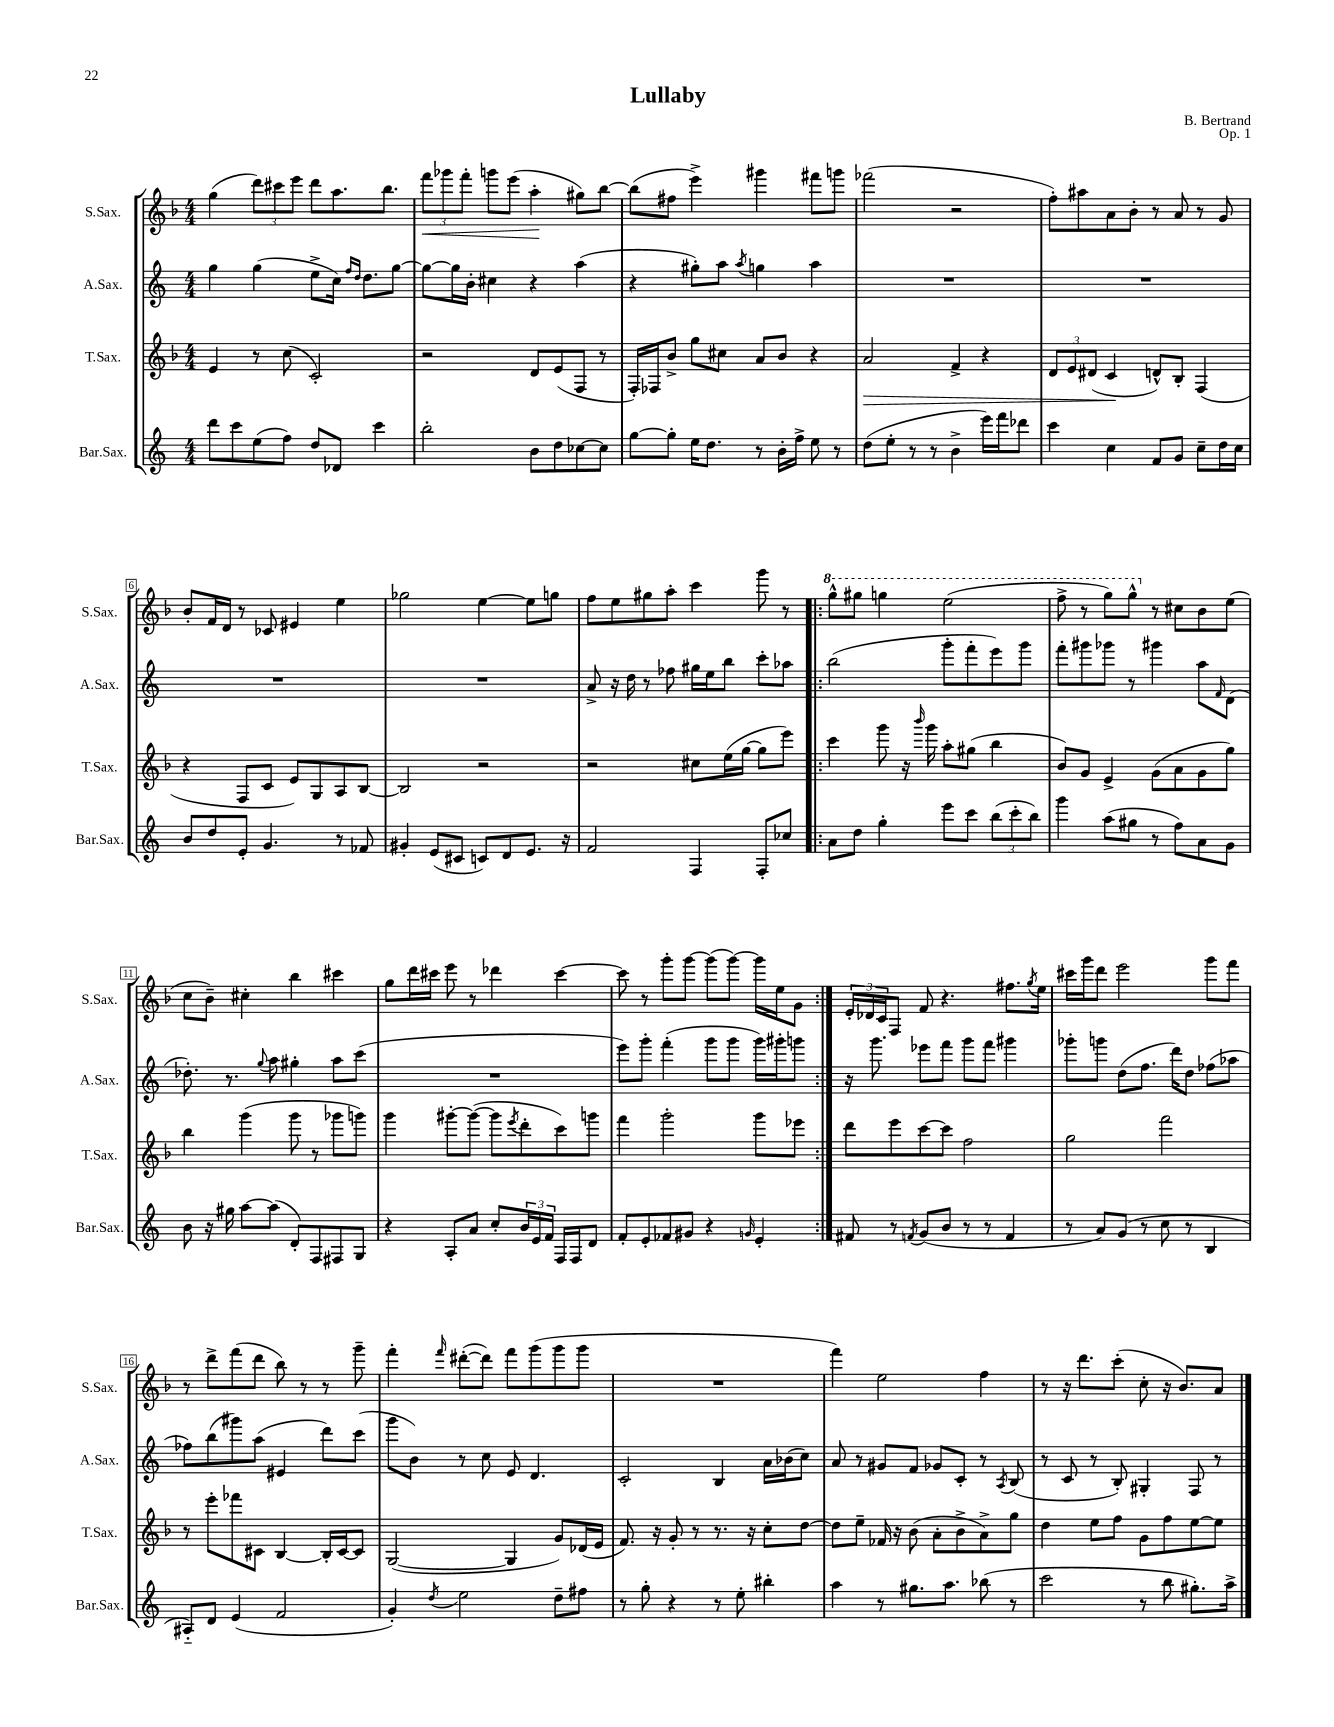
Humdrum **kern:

**kern	**kern	**dynam	**kern	**kern	**dynam
*part4	*part3	*part3	*part2	*part1	*part1
*staff4	*staff3	*staff3	*staff2	*staff1	*staff1
*I"Bar.Sax.	*I"T.Sax.	*	*I"A.Sax.	*I"S.Sax.	*
*I'Bar.Sax.	*I'T.Sax.	*	*I'A.Sax.	*I'S.Sax.	*
*clefG2	*clefG2	*	*clefG2	*clefG2	*
*k[]	*k[b-]	*	*k[]	*k[b-]	*
*M4/4	*M4/4	*	*M4/4	*M4/4	*
=1	=1	=1	=1	=1	=1
8ddd\L	4e/	.	4gg\	(4gg\	.
8ccc\	.	.	.	.	.
(8ee\	8r	.	(4gg\	12ddd\L)	.
.	.	.	.	12ccc#X\	.
8ff\J)	(8cc\	.	.	.	.
.	.	.	.	12eee\J	.
8dd/L	2c'/)	.	8ee^\L	8ddd\L	.
8d-X/J	.	.	16cc\Jk)	8.aa\	.
.	.	.	16qqff/LL	.	.
.	.	.	16qqdd/JJ	.	.
.	.	.	8.dd\L	.	.
4ccc\	.	.	.	.	.
.	.	.	.	8.bb-\J	.
.	.	.	[8gg\J	.	.
=2	=2	=2	=2	=2	=2
!	!	!	!	!	!LO:HP:b
2bb'\	2r	.	8gg\L_	12fff\L	<
.	.	.	.	12ggg-X\	.
.	.	.	16gg\L]	.	.
.	.	.	.	12fff'\J	.
.	.	.	16b'\JJ	.	.
.	.	.	4cc#X\	8gggn\L	.
.	.	.	.	(8eee\J	.
8b\L	8d/L	.	4r	4aa'\	.
8dd\	(8e/	.	.	.	.
[8cc-X\	8F/J	.	(4aa\	8gg#X\L)	[
8cc-\J]	8r	.	.	[8bb-\J	.
=3	=3	=3	=3	=3	=3
[8gg\L	16F'/LL)	.	4r	(8bb-\L]	.
.	16F-X/J	.	.	.	.
8gg'\J]	8b-^/J	.	.	8ff#X\J	.
16ee\KL	8gg\L	.	8gg#X'\L)	4eee^\)	.
8.dd\J	.	.	.	.	.
.	8cc#X\J	.	8aa\J	.	.
.	.	.	8qaa/	.	.
8r	8a/L	.	4ggn\	4ggg#X\	.
16b'\LL	8b-/J	.	.	.	.
16ff^\JJ	.	.	.	.	.
8ee\	4r	.	4aa\	8fff#X\L	.
8r	.	.	.	8gggn\J	.
=4	=4	=4	=4	=4	=4
!	!	!LO:HP:b	!	!	!
(8dd\L	2a/	>	1r	(2fff-X\	.
8ee'\J	.	.	.	.	.
8r	.	.	.	.	.
8r	.	.	.	.	.
4b^\	4f^/	.	.	2r	.
16eee\LL)	4r	.	.	.	.
16fff\J	.	.	.	.	.
8ddd-X\J	.	.	.	.	.
=5	=5	=5	=5	=5	=5
4ccc\	12d/L	.	1r	8ff'\L)	.
.	12e/	.	.	.	.
.	.	.	.	8aa#X\	.
.	(12d#X/J	.	.	.	.
4cc\	4c/	.	.	8a\	.
.	.	.	.	8b-'\J	.
8f/L	8dn^^/L)	]	.	8r	.
8g/J	8B-'/J	.	.	8a/	.
8cc~\L	(4F/	.	.	8r	.
16dd\L	.	.	.	8g/	.
16cc\JJ	.	.	.	.	.
!!LO:LB:g=z
=6	=6	=6	=6	=6	=6
8b/L	4r	.	1r	8b-'/L	.
8dd/	.	.	.	16f/L	.
.	.	.	.	16d/JJ	.
8e'/J	8F/L	.	.	8r	.
4.g/	8c/J	.	.	8c-X/	.
.	8e/L)	.	.	4e#X/	.
.	8G/	.	.	.	.
8r	8A/	.	.	4ee\	.
8f-X/	[8B-/J	.	.	.	.
=7	=7	=7	=7	=7	=7
4g#X'/	2B-/]	.	1r	2gg-X\	.
(8e/L	.	.	.	.	.
8c#X/J	.	.	.	.	.
8cn/L)	2r	.	.	[4ee\	.
8d/	.	.	.	.	.
8.e/J	.	.	.	8ee\L]	.
.	.	.	.	8ggn\J	.
16r	.	.	.	.	.
=8	=8	=8	=8	=8	=8
2f/	2r	.	8a^/	8ff\L	.
.	.	.	16r	8ee\	.
.	.	.	16dd\	.	.
.	.	.	8r	8gg#X\	.
.	.	.	8ff-X\	8aa'\J	.
4F/	8cc#X\L	.	16gg#X\LL	4ccc\	.
.	.	.	16ee\J	.	.
.	(16ee\L	.	8bb\J	.	.
.	[16gg\JJ	.	.	.	.
8F'/L	8gg\L]	.	8ccc'\L	8ggg\	.
8cc-X/J	8eee\J)	.	8aa-X\J	8r	.
=9!|:	=9!|:	=9!|:	=9!|:	=9!|:	=9!|:
*	*	*	*	*8va	*
8a\L	4ccc\	.	(2bb\	8ggg^^\L	.
8dd\J	.	.	.	8ggg#X\J	.
4gg'\	8ggg\	.	.	4gggn\	.
.	16r	.	.	.	.
.	16qqbbb-/	.	.	.	.
.	16ggg\	.	.	.	.
8eee\L	8aa'\L	.	8ggg'\L	(2eee\	.
8ccc\J	(8gg#X\J	.	8fff'\	.	.
(12bb\L	4bb-\	.	8eee\)	.	.
12ccc'\	.	.	.	.	.
.	.	.	8ggg\J	.	.
12bb\J)	.	.	.	.	.
=10	=10	=10	=10	=10	=10
4ggg\	8b-/L)	.	8fff'\L	8fff^\	.
.	8g/J	.	8ggg#X\	8r	.
(8aa\L	4e^/	.	8ggg-X\J	8ggg\L)	.
8gg#X\J	.	.	8r	8ggg^^\J	.
*	*	*	*	*X8va	*
8r	(8g\L	.	4ggg#X\	8r	.
8ff\L)	8a\	.	.	8cc#X\L	.
8a\	8g\	.	8aa\L	8b-\	.
.	.	.	16qqf/	.	.
8g\J	8gg\J)	.	(8d\J	(8ee\J	.
!!LO:LB:g=z
=11	=11	=11	=11	=11	=11
8b\	4bb-\	.	8.dd-X'\)	8cc\L	.
16r	.	.	.	8b-~\J)	.
16gg#X\	.	.	8.r	.	.
[8aa\L	(4ggg\	.	.	4cc#X'\	.
.	.	.	8qqgg/	.	.
(8aa\J]	.	.	8aa\	.	.
8d'/L)	8ggg\	.	4gg#X'\	4bb-\	.
8F/	8r	.	.	.	.
8F#X/	8ggg-X\L	.	8aa\L	4ccc#X\	.
8G/J	8gggn\J)	.	(8ccc\J	.	.
=12	=12	=12	=12	=12	=12
4r	4ggg\	.	1r	8gg\L	.
.	.	.	.	16ddd\L	.
.	.	.	.	16ccc#X\JJ	.
8A'/L	[8ggg#X'\L	.	.	8eee\	.
8a/J	(8ggg#\J_	.	.	8r	.
8cc'/L	8ggg#\L]	.	.	4ddd-X\	.
.	8qeee/	.	.	.	.
24b/L	8ddd'\	.	.	.	.
24e/	.	.	.	.	.
24f/JJ	.	.	.	.	.
16F/LL	8ccc\)	.	.	[4ccc#\	.
16F/J	.	.	.	.	.
8d/J	8gggn\J	.	.	.	.
=13	=13	=13	=13	=13	=13
8f'/L	4fff\	.	8eee\L)	8ccc#\]	.
8e'/	.	.	8ggg'\J	8r	.
8f-X/	2ggg'\	.	(4fff'\	8ggg'\L	.
8g#X/J	.	.	.	[8ggg\J	.
4r	.	.	8ggg\L	(8ggg\L]	.
.	.	.	8ggg\J	[8ggg\J)	.
16qqgn/	.	.	.	.	.
4e'/	8ggg\L	.	16ggg\LL)	16ggg\LL]	.
.	.	.	16ggg#X'\J	16ee\J	.
.	8eee-X\J	.	8gggn\J	8g\J	.
=14:|!	=14:|!	=14:|!	=14:|!	=14:|!	=14:|!
8f#X/	8ddd\L	.	16r	24e'/LL	.
.	.	.	.	24d-X/	.
.	.	.	8.ggg\	.	.
.	.	.	.	24c/J	.
8r	8eee\	.	.	8F/J	.
8qfn/	.	.	.	.	.
(8g/L	[8ccc\	.	8eee-X\L	8f/	.
8b/J	8ccc\J]	.	8fff\J	4.r	.
8r	2ff\	.	8ggg\L	.	.
8r	.	.	8fff\J	.	.
4f/	.	.	4ggg#X\	8.ff#X\L	.
.	.	.	.	8qgg/	.
.	.	.	.	16ee\Jk	.
=15	=15	=15	=15	=15	=15
8r	2gg\	.	8ggg-X'\L	16ccc#X\LL	.
.	.	.	.	16ggg\J	.
8a/L)	.	.	8gggn\J	8ddd\J	.
(8g/J	.	.	(8dd\L	2eee\	.
8r	.	.	8.ff\J	.	.
8cc\	2fff\	.	.	.	.
.	.	.	16ddd\KL)	.	.
8r	.	.	8dd\J	.	.
4B/	.	.	(8ff-X\L	8ggg\L	.
.	.	.	8aa-X\J	8fff\J	.
!!LO:LB:g=z
=16	=16	=16	=16	=16	=16
8A#X/L)	8r	.	8ff-X\L)	8r	.
8d/J	8eee'\L	.	(8bb\	8ddd^\L	.
(4e/	8fff-X\	.	8ggg#X\)	(8fff\	.
.	8c#X\J	.	(8aa\J	8ddd\J	.
2f/	[4B-/	.	4e#X/	8bb-\)	.
.	.	.	.	8r	.
.	16B-'/LL]	.	8ddd\L)	8r	.
.	[16c#/J	.	.	.	.
.	8c#/J]	.	(8ccc\J	8ggg~\	.
=17	=17	=17	=17	=17	=17
4g'/)	([2G/	.	8ggg\L	4fff'\	.
.	.	.	8b\J)	.	.
8qdd/	.	.	.	16qqfff/	.
2ee\	.	.	8r	([8ddd#X'\L	.
.	.	.	8cc\	8ddd#\J])	.
.	4G/]	.	8e/	8fff\L	.
.	.	.	4.d/	(8ggg\	.
8dd~\L	8g/L)	.	.	8ggg\	.
8ff#X\J	(16d-X/L	.	.	8ggg\J	.
.	16e/JJ	.	.	.	.
=18	=18	=18	=18	=18	=18
8r	8.f/)	.	2c'/	1r	.
8gg'\	.	.	.	.	.
.	16r	.	.	.	.
4r	8g'/	.	.	.	.
.	8r	.	.	.	.
8r	8.r	.	4B/	.	.
8ee'\	.	.	.	.	.
.	16r	.	.	.	.
4bb#X'\	8cc'\L	.	16a\LL	.	.
.	.	.	(16b-X\J	.	.
.	[8dd\J	.	8cc\J)	.	.
=19	=19	=19	=19	=19	=19
4aa\	8dd\L]	.	8a/	4fff\)	.
.	8ee~\J	.	8r	.	.
8r	16f-X/	.	8g#X/L	2ee\	.
.	16r	.	.	.	.
8.gg#X\L	(8b-\	.	8f/J	.	.
.	8a'\L	.	8g-X/L	.	.
8.aa\J	.	.	.	.	.
.	8b-^\	.	8c'/J	.	.
(8bb-X\	8a^\)	.	8r	4ff\	.
.	.	.	8qA/	.	.
8r	8gg\J	.	(8B/	.	.
=20	=20	=20	=20	=20	=20
2ccc\	4dd\	.	8r	8r	.
.	.	.	8c/	16r	.
.	.	.	.	8.ddd\L	.
.	8ee\L	.	8r	.	.
.	8ff\J	.	8B'/)	(8ccc'\J	.
8r	8g\L	.	4G#X'/	8cc'\	.
8bb\	8ff\	.	.	16r	.
.	.	.	.	8.b-/L)	.
8.gg#X'\L)	[8ee\	.	8F/	.	.
.	8ee\J]	.	8r	8a/J	.
16aa^\Jk	.	.	.	.	.
==	==	==	==	==	==
*-	*-	*-	*-	*-	*-
